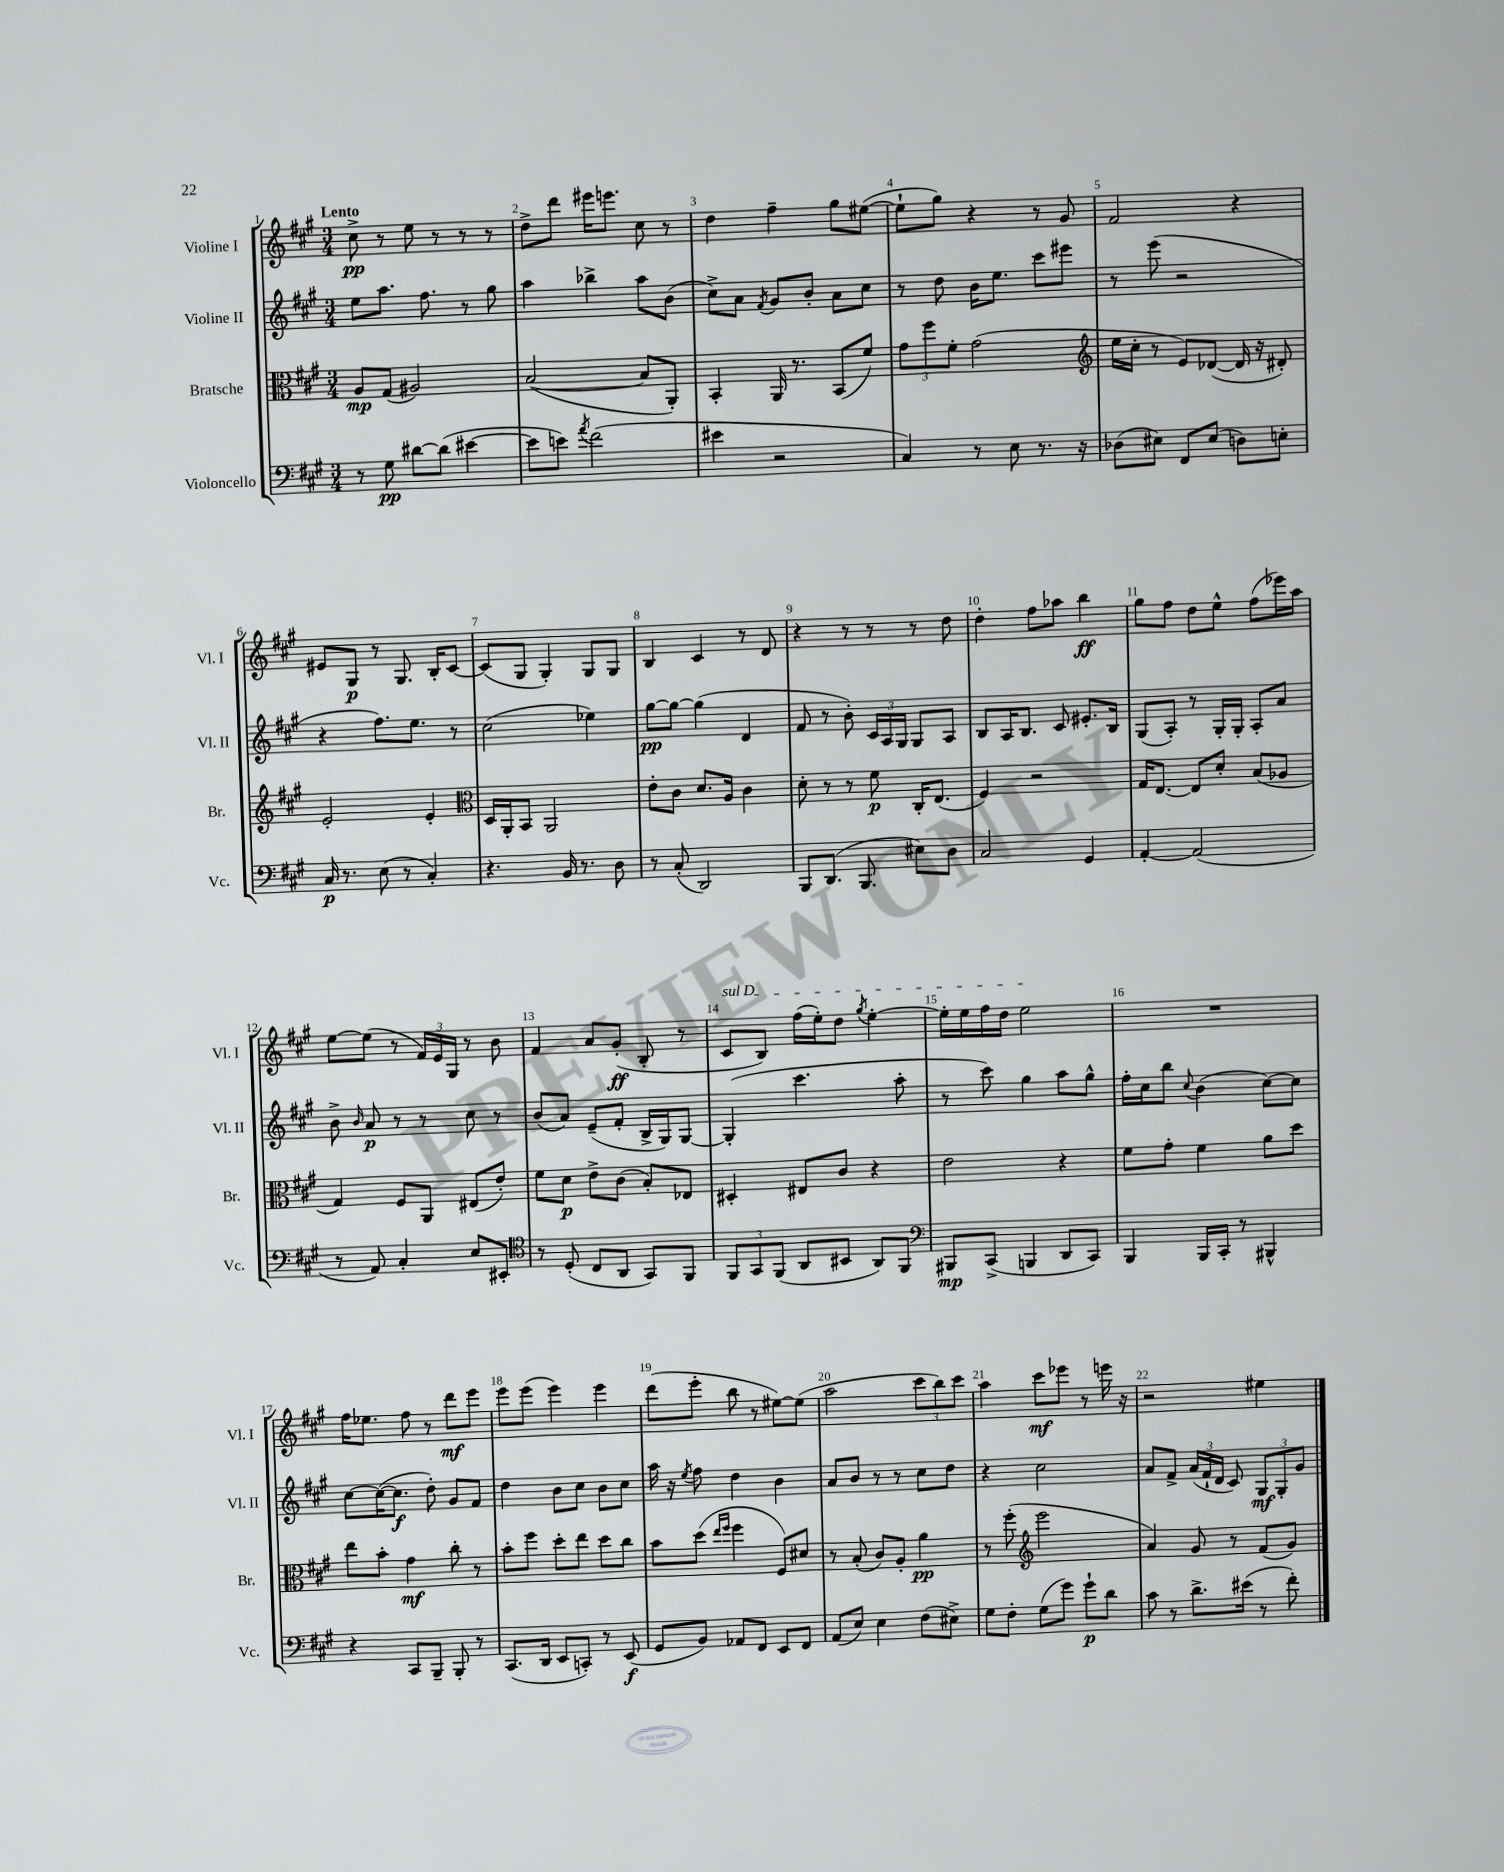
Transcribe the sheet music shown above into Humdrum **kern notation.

**kern	**dynam	**kern	**dynam	**kern	**dynam	**kern	**dynam
*part4	*part4	*part3	*part3	*part2	*part2	*part1	*part1
*staff4	*staff4	*staff3	*staff3	*staff2	*staff2	*staff1	*staff1
*I"Violoncello	*	*I"Bratsche	*	*I"Violine II	*	*I"Violine I	*
*I'Vc.	*	*I'Br.	*	*I'Vl. II	*	*I'Vl. I	*
*clefF4	*	*clefC3	*	*clefG2	*	*clefG2	*
*k[f#c#g#]	*	*k[f#c#g#]	*	*k[f#c#g#]	*	*k[f#c#g#]	*
*M3/4	*	*M3/4	*	*M3/4	*	*M3/4	*
=1	=1	=1	=1	=1	=1	=1	=1
!	!	!	!	!	!	!LO:TX:a:B:t=Lento	!
8r	.	8A/L	mp	8ee\L	.	8cc#^\	pp
8G#\	pp	(8G#/J	.	8.aa\J	.	8r	.
[8d#X\L	.	2A#X/)	.	.	.	8ee\	.
.	.	.	.	8.ff#\	.	.	.
(8d#\J]	.	.	.	.	.	8r	.
[4e#X\	.	.	.	8r	.	8r	.
.	.	.	.	8gg#\	.	8r	.
=2	=2	=2	=2	=2	=2	=2	=2
8e#\L]	.	([2B/	.	4aa\	.	8dd^\L	.
8en\J)	.	.	.	.	.	8ddd\J	.
8qa/	.	.	.	.	.	.	.
(2f#\	.	.	.	4bb-X^\	.	16eee#X\KL	.
.	.	.	.	.	.	8.eeen\J	.
.	.	8B/L]	.	8aa\L	.	8cc#\	.
.	.	8AA'/J)	.	(8b\J	.	8r	.
=3	=3	=3	=3	=3	=3	=3	=3
4e#X\	.	4BB'/	.	8cc#^\L)	.	4dd\	.
.	.	.	.	8a\J	.	.	.
.	.	.	.	8qf#/	.	.	.
2r	.	16AA/	.	8g#/L	.	4ff#~\	.
.	.	8.r	.	.	.	.	.
.	.	.	.	8b'/J	.	.	.
.	.	(8BB/L	.	8a\L	.	8gg#\L	.
.	.	8f#/J)	.	8cc#\J	.	([8ee#X\J	.
=4	=4	=4	=4	=4	=4	=4	=4
4C#/)	.	12g#\L	.	8r	.	8ee#`\L]	.
.	.	12ff#\	.	.	.	.	.
.	.	.	.	8dd\	.	8gg#\J)	.
.	.	12f#'\J	.	.	.	.	.
8r	.	(2g#\	.	16b\KL	.	4r	.
.	.	.	.	8.ee\J	.	.	.
8E\	.	.	.	.	.	.	.
8.r	.	.	.	8ccc#\L	.	8r	.
.	.	.	.	8eee#X\J	.	8g#/	.
16r	.	.	.	.	.	.	.
=5	=5	=5	=5	=5	=5	=5	=5
*	*	*clefG2	*	*	*	*	*
(8D-X\L	.	16ee\LL	.	8r	.	2f#/	.
.	.	16cc#'\JJ	.	.	.	.	.
8E#X\J)	.	8r	.	(8eee\	.	.	.
8FF#/L	.	8e/L)	.	2r	.	.	.
(8E#/J	.	([8d-X/J	.	.	.	.	.
8Dn\L)	.	16d-/]	.	.	.	4r	.
.	.	16r	.	.	.	.	.
8En'\J	.	8d#X'/)	.	.	.	.	.
!!LO:LB:g=z
=6	=6	=6	=6	=6	=6	=6	=6
16C#/	p	2e'/	.	4r	.	8e#X/L	.
8.r	.	.	.	.	.	.	.
.	.	.	.	.	.	8G#/J	p
(8E\	.	.	.	8.ff#\L)	.	8r	.
8r	.	.	.	.	.	8.G#/	.
.	.	.	.	8.ee\J	.	.	.
4C#'/)	.	4e'/	.	.	.	.	.
.	.	.	.	.	.	16B'/KL	.
.	.	.	.	8r	.	[8c#/J	.
=7	=7	=7	=7	=7	=7	=7	=7
*	*	*clefC3	*	*	*	*	*
4.r	.	16D/LL	.	(2cc#\	.	(8c#/L]	.
.	.	16AA'/J	.	.	.	.	.
.	.	8BB/J	.	.	.	8G#/J	.
.	.	2AA/	.	.	.	4G#'/)	.
16BB/	.	.	.	.	.	.	.
8.r	.	.	.	.	.	.	.
.	.	.	.	4ee-X\)	.	8G#/L	.
8D\	.	.	.	.	.	8G#/J	.
=8	=8	=8	=8	=8	=8	=8	=8
8r	.	8e'\L	.	[8gg#\L	pp	4B/	.
(8C#'/	.	8c#\J	.	8gg#\J_	.	.	.
2DD/)	.	8.d/L	.	(4gg#\]	.	4c#/	.
.	.	16A/Jk	.	.	.	.	.
.	.	4c#\	.	4d/	.	8r	.
.	.	.	.	.	.	8d/	.
=9	=9	=9	=9	=9	=9	=9	=9
8BBB/L	.	8d'\	.	8f#/	.	4r	.
(8.DD/J	.	8r	.	8r	.	.	.
.	.	8r	.	8b'\)	.	8r	.
8.BBB/	.	.	.	.	.	.	.
.	.	8f#\	p	24c#/LL	.	8r	.
.	.	.	.	24A/	.	.	.
.	.	.	.	24G#/JJ	.	.	.
8E#X\L)	.	16C#'/KL	.	8G#/L	.	8r	.
.	.	(8.E/J	.	.	.	.	.
8D\J	.	.	.	8A/J	.	8dd\	.
=10	=10	=10	=10	=10	=10	=10	=10
2C#/	.	4F#/)	.	8B/L	.	4dd'\	.
.	.	.	.	16A/K	.	.	.
.	.	.	.	8.B/J	.	.	.
.	.	2r	.	.	.	8ff#\L	.
.	.	.	.	8c#/	.	8aa-X\J	.
4GG#/	.	.	.	8.e#X'/L	.	4bb\	ff
.	.	.	.	16B/Jk	.	.	.
=11	=11	=11	=11	=11	=11	=11	=11
[4AA'/	.	16G#/KL	.	(8G#/L	.	8gg#\L	.
.	.	[8.E/J	.	.	.	.	.
.	.	.	.	8A'/J)	.	8ff#\J	.
(2AA/]	.	8E/L]	.	8r	.	8dd\L	.
.	.	8d'/J	.	16G#'/LL	.	8ee^^\J	.
.	.	.	.	16G#'/JJ	.	.	.
.	.	(8B/L	.	8A'/L	.	(8ff#\L	.
.	.	8A-X/J	.	8a/J	.	16eee-X\L)	.
.	.	.	.	.	.	16aa\JJ	.
!!LO:LB:g=z
=12	=12	=12	=12	=12	=12	=12	=12
8r	.	4G#/)	.	8b^\	.	[8ee\L	.
.	.	.	.	16qqb/	.	.	.
8AA/)	.	.	.	8a/	p	(8ee\J]	.
4C#'/	.	8F#/L	.	8r	.	8r	.
.	.	8AA/J	.	8r	.	24f#/LL)	.
.	.	.	.	.	.	24e/	.
.	.	.	.	.	.	24G#/JJ	.
8E/L	.	(8E#X/L	.	8cc#\	.	8r	.
8EE#X'/J	.	8e'/J)	.	8r	.	8b\	.
=13	=13	=13	=13	=13	=13	=13	=13
*clefC4	*	*	*	*	*	*	*
8r	.	8f#\L	.	(8b/L	.	4f#/	.
(8D'/	.	8d\J	p	8a/J)	.	.	.
8C#/L	.	8e^\L	.	(8e~/L	.	8a/L	.
8AA/J	.	(8c#\J	.	8f#'/J	.	(8g#'/J	ff
8GG#/L)	.	8B'/L)	.	16B^/LL	.	8B'/	.
.	.	.	.	16G#/J)	.	.	.
8FF#/J	.	8E-X/J	.	[8G#/J	.	8r	.
=14	=14	=14	=14	=14	=14	=14	=14
!	!	!	!	!	!	!LO:TX:a:i:t=sul D	!
12FF#/L	.	4D#X'/	.	(4G#'/]	.	8c#/L	.
12GG#/	.	.	.	.	.	.	.
.	.	.	.	.	.	8B/J)	.
(12FF#/J	.	.	.	.	.	.	.
8AA/L	.	8E#X/L	.	4.ccc#\	.	(16ff#\LL	.
.	.	.	.	.	.	16ee'\J)	.
8BB#X/J	.	8c#/J	.	.	.	8dd\J	.
.	.	.	.	.	.	8qgg#/	.
8AA/L)	.	4r	.	.	.	[4ee'\	.
8FF#/J	.	.	.	8aa'\	.	.	.
=15	=15	=15	=15	=15	=15	=15	=15
*clefF4	*	*	*	*	*	*	*
8BBB#X/L	mp	2e\	.	8r	.	16ee'\LL]	.
.	.	.	.	.	.	16ee\	.
(8CC#^/J	.	.	.	8ccc#\)	.	16ff#\	.
.	.	.	.	.	.	16dd\JJ	.
4BBBn/	.	.	.	4gg#\	.	2ee\	.
8DD/L	.	4r	.	8aa\L	.	.	.
8CC#/J)	.	.	.	8gg#^^\J	.	.	.
=16	=16	=16	=16	=16	=16	=16	=16
4BBB/	.	8f#\L	.	16ff#'\LL	.	2.r	.
.	.	.	.	16cc#\J	.	.	.
.	.	8g#'\J	.	8bb\J	.	.	.
.	.	.	.	8qqcc#/	.	.	.
16BBB/LL	.	4f#\	.	(4b\	.	.	.
16CC#'/JJ	.	.	.	.	.	.	.
8r	.	.	.	.	.	.	.
4BBB#X^^/	.	8a\L	.	[8cc#\L)	.	.	.
.	.	8dd\J	.	8cc#\J]	.	.	.
!!LO:LB:g=z
=17	=17	=17	=17	=17	=17	=17	=17
4r	.	8ee\L	.	[8cc#\L	.	16ff#\KL	.
.	.	.	.	.	.	8.ee-X\J	.
.	.	8b'\J	.	(16cc#\K_	.	.	.
.	.	.	.	8.cc#\J]	f	.	.
8CC#/L	.	4g#\	mf	.	.	8ff#\	.
8BBB~/J	.	.	.	8dd'\)	.	8r	.
8BBB'/	.	8cc#'\	.	8g#/L	.	8ddd\L	mf
8r	.	8r	.	8f#/J	.	8eee\J	.
=18	=18	=18	=18	=18	=18	=18	=18
(8.CC#/L	.	8b'\L	.	4dd\	.	8eee\L	.
.	.	8ff#\J	.	.	.	(8eee\J	.
16DD/Jk	.	.	.	.	.	.	.
8EE/L	.	8dd'\L	.	8b\L	.	4eee\)	.
8CCn'/J)	.	8ee\J	.	8cc#\J	.	.	.
8r	.	8dd\L	.	8b\L	.	4eee\	.
(8EE/	f	8cc#\J	.	8cc#\J	.	.	.
=19	=19	=19	=19	=19	=19	=19	=19
8GG#/L	.	8b\L	.	16aa\	.	(8ddd\L	.
.	.	.	.	16r	.	.	.
.	.	.	.	8qee/	.	.	.
8BB/J)	.	(8dd\J	.	8ff#\	.	8eee'\J	.
.	.	16qqee/LL	.	.	.	.	.
.	.	16qqff#/JJ	.	.	.	.	.
8AA-X/L	.	4ff#\	.	4dd\	.	8bb\	.
8FF#/J	.	.	.	.	.	8r	.
8EE/L	.	8F#/L)	.	4b\	.	[8ee#X\L)	.
8FF#/J	.	8d#X/J	.	.	.	(8ee#\J]	.
=20	=20	=20	=20	=20	=20	=20	=20
(8AA/L	.	8r	.	8a/L	.	2aa\	.
8E/J)	.	(8B'/	.	8b/J	.	.	.
4E\	.	8c#/L)	.	8r	.	.	.
.	.	8A'/J	.	8r	.	.	.
(8F#\L	.	4a\	pp	8cc#\L	.	12ccc#\L	.
.	.	.	.	.	.	12bb\)	.
8E#X^\J)	.	.	.	8dd\J	.	.	.
.	.	.	.	.	.	12ccc#\J	.
=21	=21	=21	=21	=21	=21	=21	=21
8G#\L	.	8r	.	4r	.	4aa\	.
8F#'\J	.	(8ff#'\	.	.	.	.	.
*	*	*clefG2	*	*	*	*	*
(8G#\L	.	2eee\	.	2cc#\	.	8ccc#\L	mf
8g#\J)	.	.	.	.	.	8eee-X\J	.
8g#`\L	p	.	.	.	.	8r	.
8d\J	.	.	.	.	.	16eeen\	.
.	.	.	.	.	.	16r	.
=22	=22	=22	=22	=22	=22	=22	=22
8c#\	.	4a/)	.	8a/L	.	2r	.
8r	.	.	.	8f#^/J	.	.	.
8.d^\L	.	8g#/	.	(24a/LL	.	.	.
.	.	.	.	24f#`/	.	.	.
.	.	.	.	24d/JJ	.	.	.
.	.	8r	.	8c#/)	.	.	.
(16e#X\Jk	.	.	.	.	.	.	.
8r	.	(8f#/L	.	12G#/L	mf	4ee#X\	.
.	.	.	.	12G#'/	.	.	.
8f#'\)	.	8g#/J)	.	.	.	.	.
.	.	.	.	12g#/J	.	.	.
==	==	==	==	==	==	==	==
*-	*-	*-	*-	*-	*-	*-	*-
